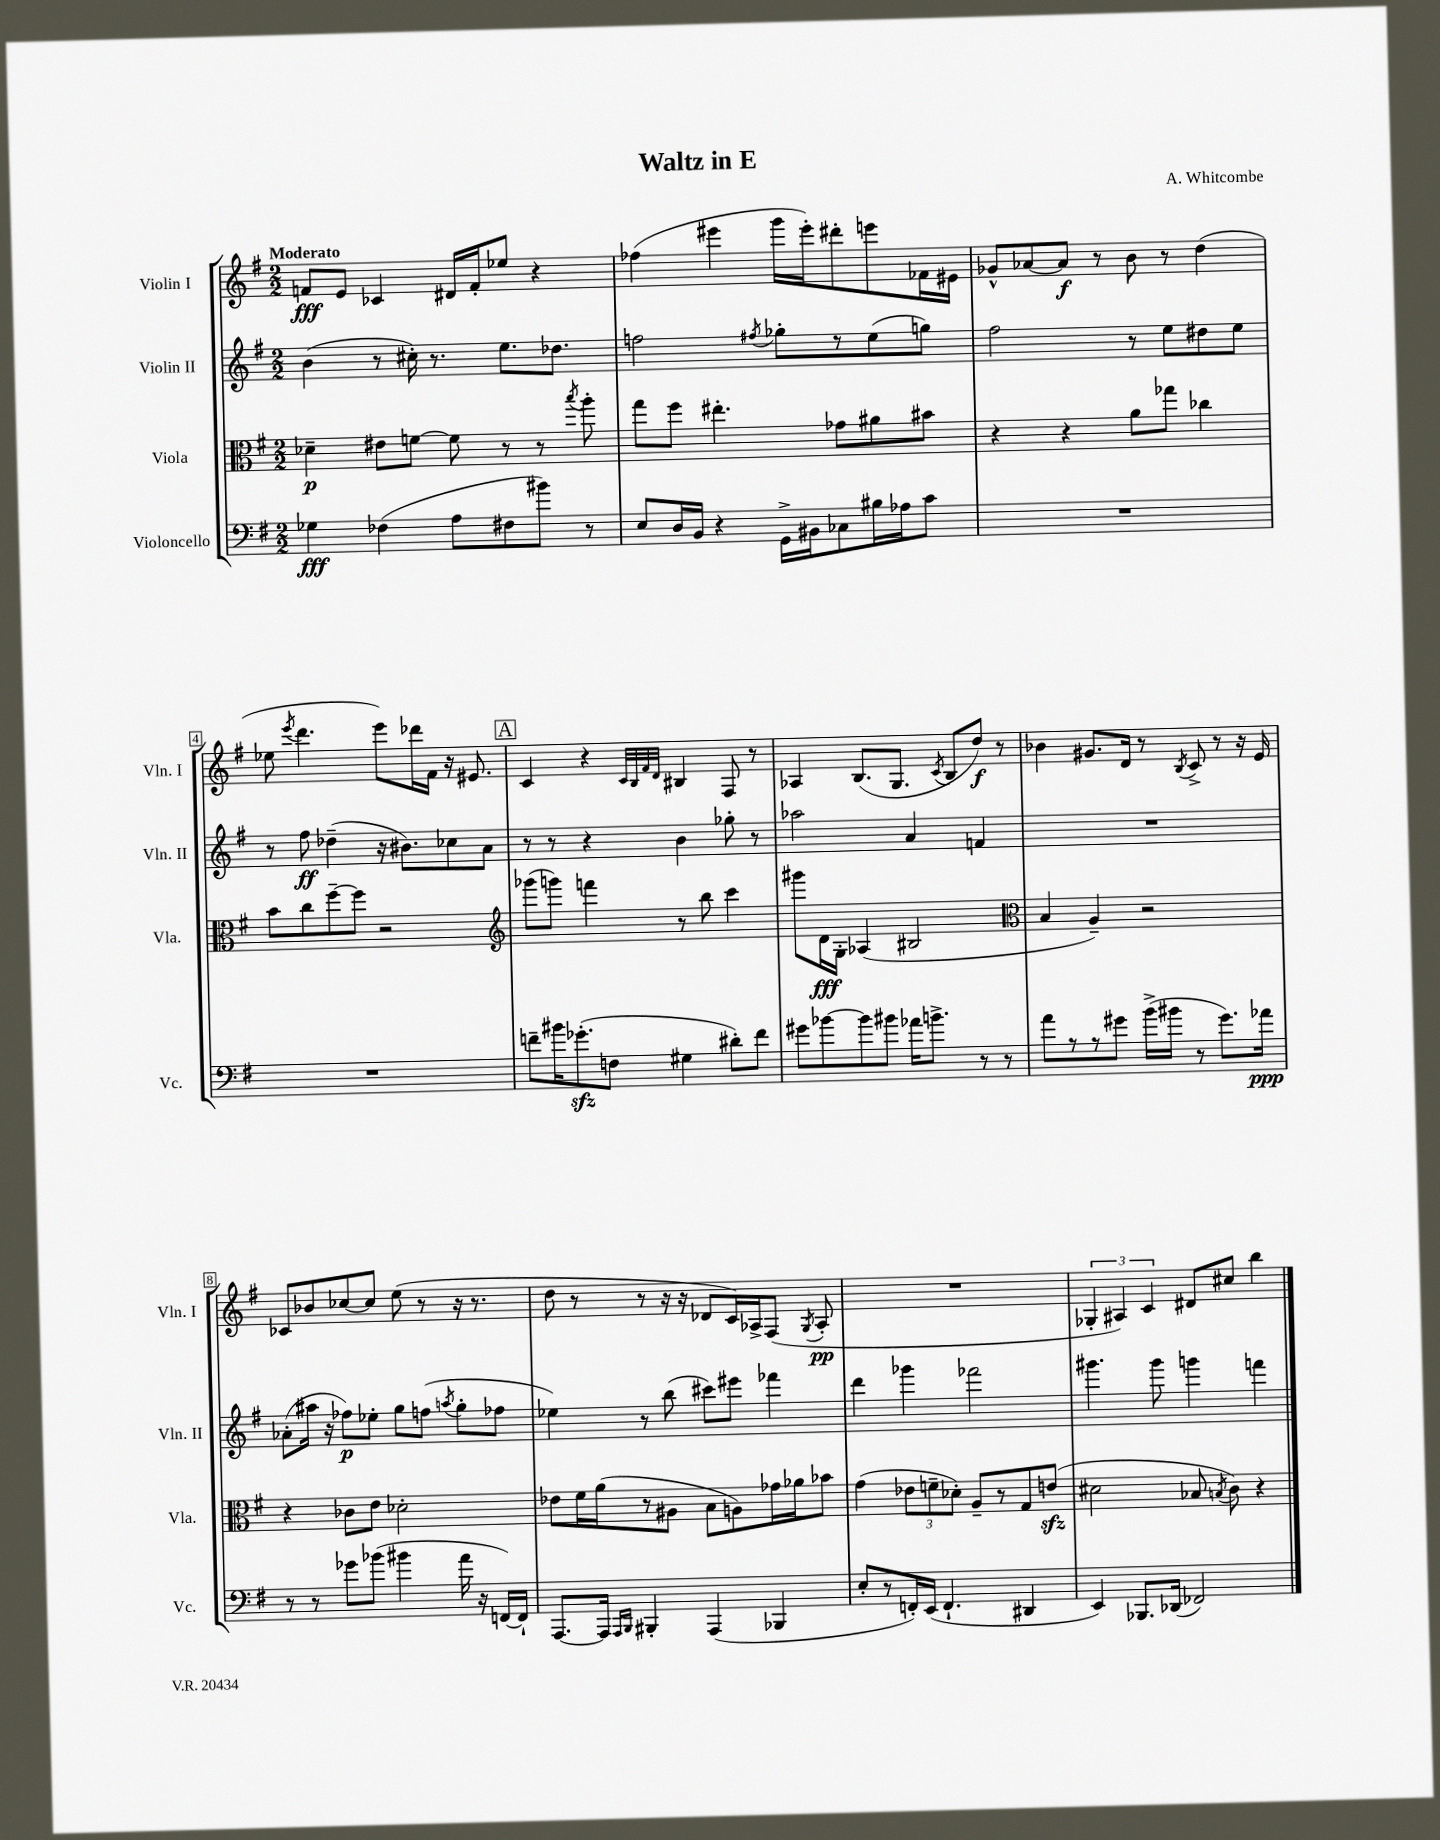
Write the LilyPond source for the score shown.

\header { title = "Waltz in E" composer = "A. Whitcombe" }
<<
\new StaffGroup <<
\new Staff = "s0" \with { instrumentName = "Violin I" shortInstrumentName = "Vln. I" } {
    \clef treble \key g \major \numericTimeSignature \time 2/2 \tempo "Moderato"
    \autoBeamOff f'8[\fff e'8] ces'4 dis'16[ f'16-. ees''8] r4 |
    fes''4( eis'''4 g'''16[ eis'''16-.) dis'''8-. e'''8 fes'16 eis'16] |
    ges'8[-^ aes'8~ aes'8]\f r8 b'8 r8 d''4( |
    ees''8 \acciaccatura { e'''8 } d'''4. e'''8[) des'''16 fis'16] r16 eis'8. |
    \mark \markup { \box "A" } c'4 r4 \grace { c'32[ b32 fis'32 d'32] } bis4 fis8 r8 |
    aes4 b8.[( g8.] \acciaccatura { c'8 } b8[ d''8]\f) r8 |
    bes'4 gis'8.[ d'16] r8 \acciaccatura { b8 } c'8-> r8 r16 e'16 |
    ces'8[ bes'8 ces''8~ ces''8] e''8( r8 r16 r8. |
    d''8 r8 r8 r16 r16 des'8[ c'16) aes16-> fis8]( \acciaccatura { g8 } aes8-.\pp |
    R1 |
    \tuplet 3/2 { ges4-. ais4) c'4 } dis'8[ cis''8] b''4 \bar "|." |
}
\new Staff = "s1" \with { instrumentName = "Violin II" shortInstrumentName = "Vln. II" } {
    \clef treble \key g \major \numericTimeSignature \time 2/2
    \autoBeamOff b'4( r8 cis''16-.) r8. e''8.[ des''8.] |
    f''2 \acciaccatura { fis''8 } ges''8[-. r8 e''8( g''8]) |
    fis''2 r8 e''8[ dis''8 e''8] |
    r8 fis''8\ff des''4--( r16 bis'8.[) ces''8 a'8] |
    \mark \markup { \box "A" } r8 r8 r4 b'4 ges''8-. r8 |
    aes''2 a'4 f'4 |
    R1 |
    aes'8[-.( ais''16] r16 fes''8[\p) ees''8]-. g''8[ f''8]( \acciaccatura { a''8 } g''8[-. fes''8] |
    ees''4) r8 b''8( cis'''8[) eis'''8] fes'''4 |
    d'''4 ges'''4 fes'''2 |
    gis'''4. gis'''8 g'''4 f'''4 \bar "|." |
}
\new Staff = "s2" \with { instrumentName = "Viola" shortInstrumentName = "Vla." } {
    \clef alto \key g \major \numericTimeSignature \time 2/2
    \autoBeamOff des'4--\p eis'8[ f'8]~ f'8 r8 r8 \acciaccatura { b''8 } a''8-. |
    g''8[ fis''8] eis''4.-. ges'8[ ais'8 bis'8] |
    r4 r4 a'8[ ges''8] ces''4 |
    b'8[ c''8 fis''8~-- fis''8] r2 |
    \mark \markup { \box "A" } \clef treble ges'''8[( g'''8]) f'''4 r8 b''8 c'''4 |
    gis'''8[ d'16\fff g16]-. aes4( bis2 |
    \clef alto b4 a4--) r2 |
    r4 ces'8[ e'8] des'2-. |
    ees'8[ fis'16 a'16( r8 ais8] b8[ a8) ges'16 aes'16 bes'8] |
    g'4( \tuplet 3/2 { ees'8[ f'8-- des'8]-.) } a8[-- r8 g8 e'8]\sfz( |
    dis'2 bes8 \acciaccatura { b8 } c'8) r4 \bar "|." |
}
\new Staff = "s3" \with { instrumentName = "Violoncello" shortInstrumentName = "Vc." } {
    \clef bass \key g \major \numericTimeSignature \time 2/2
    \autoBeamOff ges4\fff fes4( a8[ fis8 bis'8]) r8 |
    e8[ d16 b,16] r4 g,16[-> bis,16 ces8 bis16 aes16 c'8] |
    R1 |
    R1 |
    \mark \markup { \box "A" } f'8[-- bis'16 ges'8.-.\sfz( f8] gis4 dis'8[-.) f'8] |
    gis'8[ bes'8~ bes'8 bis'8] aes'16[ b'8.]-> r8 r8 |
    a'8[ r8 r8 gis'8] b'16[->( bis'16] r8 gis'8.[) aes'16]\ppp |
    r8 r8 ges'8[ bes'8]( bis'4 a'16 r16 f,16[~) f,16]-! |
    a,,8.[~ a,,16] \grace { a,,16[ b,,16] } bis,,4-. a,,4( bes,,4 |
    e8[-. r8 f,16-.) e,16]( f,4.-! dis,4 |
    e,4) bes,,8.[ des,16]( fes,2) \bar "|." |
}
>>
>>
\layout { \context { \Score \override BarNumber.stencil = #(make-stencil-boxer 0.1 0.3 ly:text-interface::print) } }
